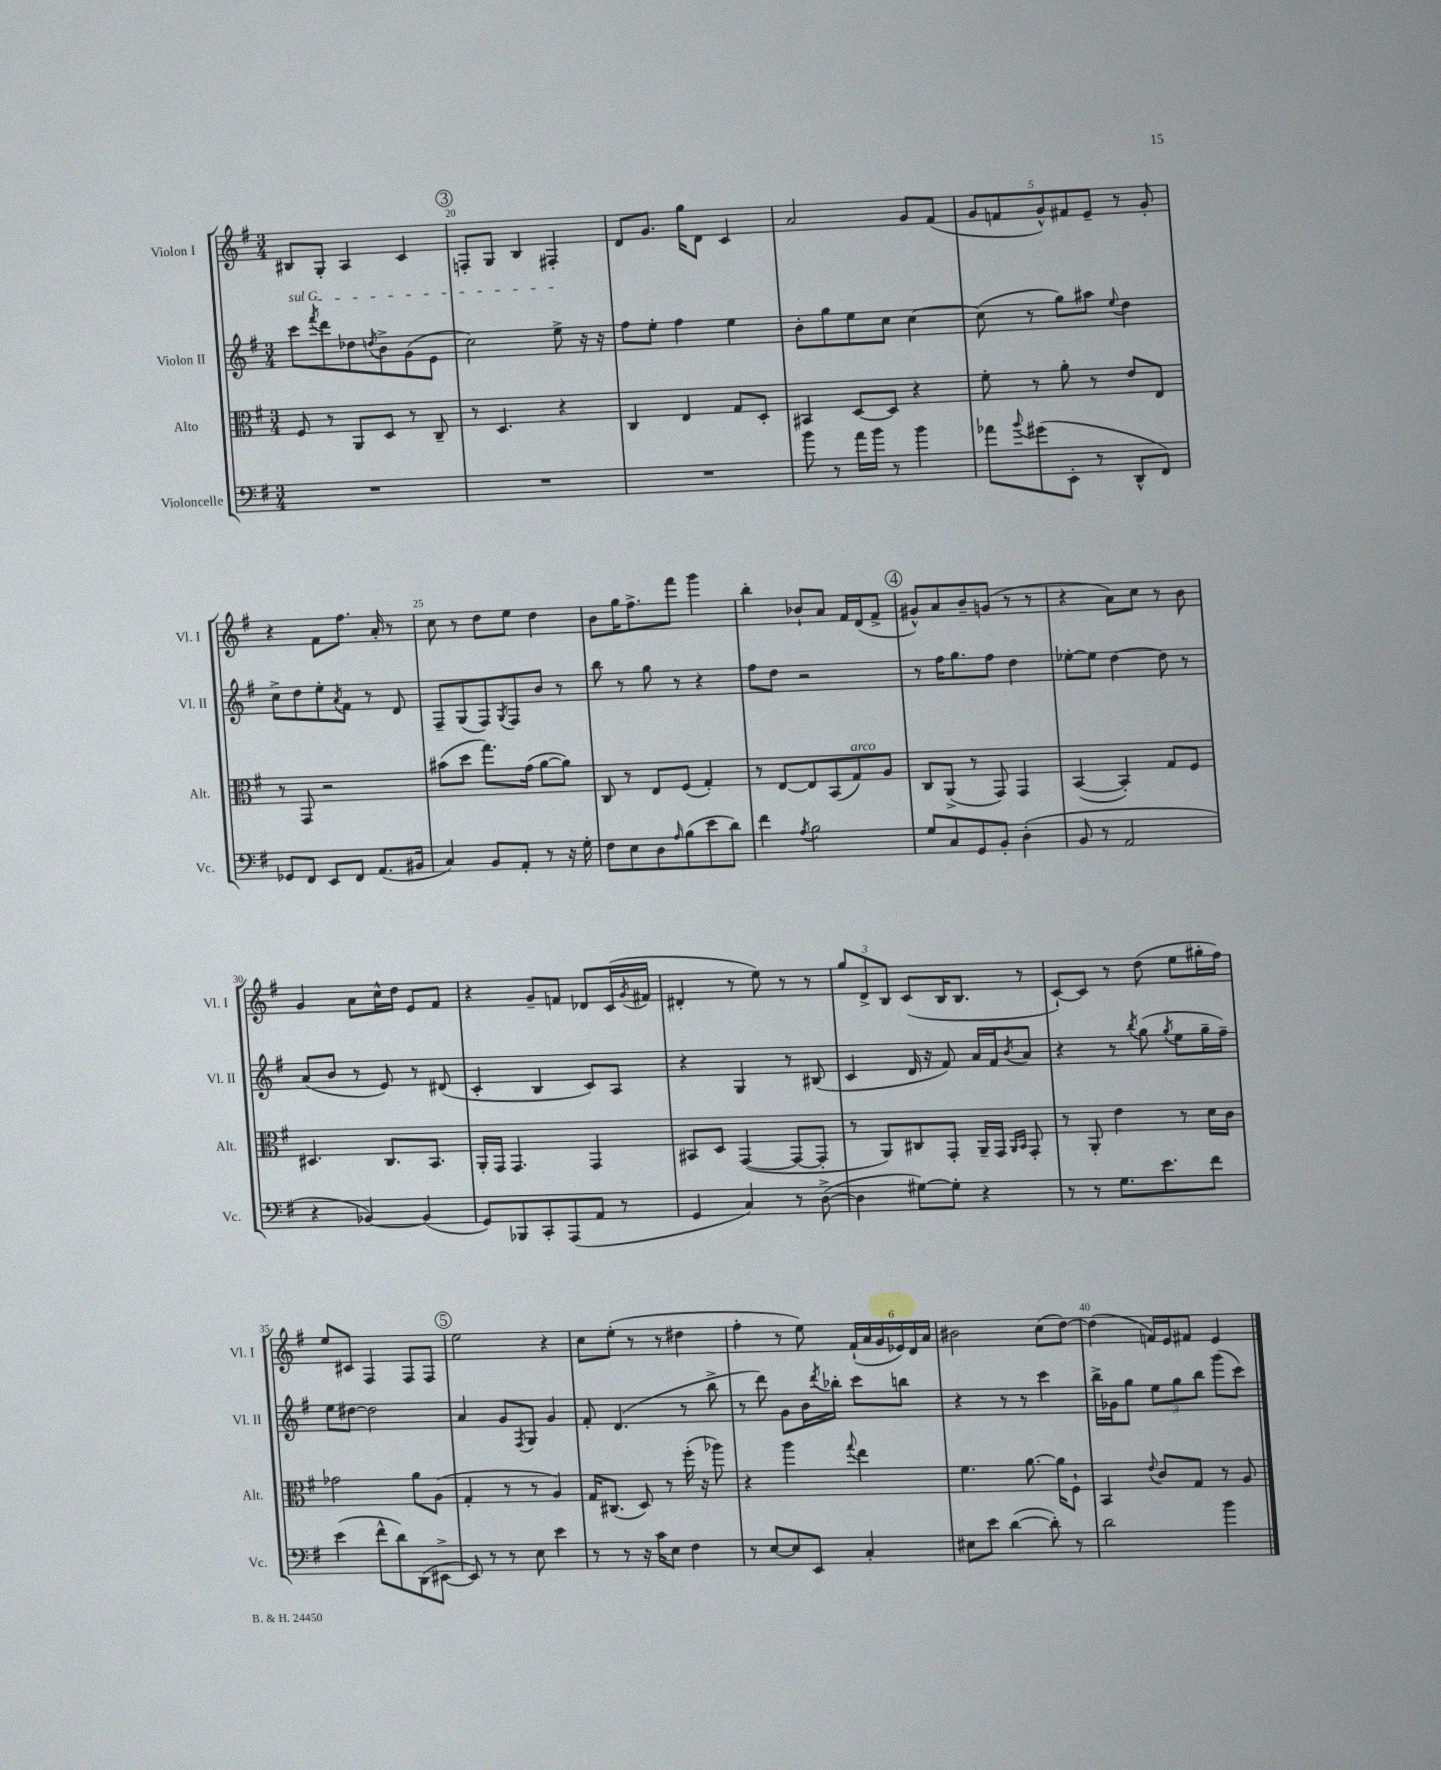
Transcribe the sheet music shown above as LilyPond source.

<<
\new StaffGroup <<
\new Staff = "s0" \with { instrumentName = "Violon I" shortInstrumentName = "Vl. I" } {
    \clef treble \key g \major \numericTimeSignature \time 3/4
    bis8 g8-. a4 c'4 |
    \mark \markup { \circle "3" } f8-. g8 b4 fis4-. |
    d'8 g'8. g''16 d'8 c'4 |
    a'2 g'8 fis'8( |
    \tuplet 5/4 { g'8 f'8 g'8-^) fis'8 e'8-- } r8 g'8-. |
    r4 fis'8 fis''8. a'16-. r8 |
    c''8 r8 d''8 e''8 d''4 |
    b'8 g''16 fis''8.-> fis'''8 g'''4 |
    b''4-. bes'8-! a'8 fis'16 d'16( fis'8-> |
    \mark \markup { \circle "4" } gis'8-^) a'8 b'8-- g'8( r8 r8 |
    r4 a'8) c''8 r8 b'8 |
    g'4 a'8 c''16-^ d''16 e'8 fis'8 |
    r4 g'8-- f'8 des'8 c'16( \acciaccatura { g'8 } fis'16 |
    dis'4-. r8 e''8) r8 r8 |
    \tuplet 3/2 { g''8 d'8-> b8 } c'8( b16 b8. r8 |
    c'8~-!) c'8 r8 d''8( e''8 gis''16-. fis''16) |
    e''8 cis'8 fis4 fis8 fis8 |
    \mark \markup { \circle "5" } e''2 r4 |
    c''8 e''8-.( r8 r8 dis''4 |
    fis''4-. r8 e''8) \tuplet 6/4 { fis'16-!( a'16 g'16 ees'16) d'16 a'16 } |
    bis'2 c''8( d''8~) |
    d''4( f'16) e'16 fis'8 e'4 \bar "|." |
}
\new Staff = "s1" \with { instrumentName = "Violon II" shortInstrumentName = "Vl. II" } {
    \clef treble \key g \major \numericTimeSignature \time 3/4
    \once \override TextSpanner.bound-details.left.text = \markup { \italic "sul G" } c'''8\startTextSpan \acciaccatura { fis'''8 } d'''8 des''8 \acciaccatura { d''8 } b'8-> g'8( e'8 |
    \mark \markup { \circle "3" } c''2) e''8->\stopTextSpan r16 r16 |
    fis''8 e''8-. fis''4 e''4 |
    b'8-. g''8 e''8 c''8 c''4~ |
    c''8( r8 g''8) ais''8 \appoggiatura { e''8 } d''4 |
    c''8-> d''8 e''8-. \acciaccatura { a'8 } fis'8 r8 d'8 |
    fis8-- g8( fis8) \acciaccatura { g8 } fis8 b'8 r8 |
    b''8 r8 g''8 r8 r4 |
    fis''8 d''8 r2 |
    \mark \markup { \circle "4" } r8 fis''16 g''8. fis''8 d''4 |
    ees''8~-. ees''8 d''4~ d''8 r8 |
    a'8( b'8 r8 e'8) r8 dis'8( |
    c'4-. b4 c'8) a8 |
    r4 g4 r8 bis8( |
    c'4 d'16 r16 fis'8) a'16 fis'16 \acciaccatura { b'8 } a'8 |
    r4 r8 \acciaccatura { b''8 } g''8( \acciaccatura { g''8 } e''8 g''16-- fis''16--) |
    e''8 dis''8~ dis''2 |
    \mark \markup { \circle "5" } a'4 g'8 \acciaccatura { fis8 } g8 g'4 |
    fis'8-. d'4.( r8 b''8-> |
    r8 d'''8) g'8 b'16 \acciaccatura { d'''8 } bes''16-. c'''8 b''8 |
    r4 r8 r8 c'''4 |
    b''16-> ges'16 g''8 \tuplet 3/2 { e''8 g''8 b''8 } g'''8( c'''8) \bar "|." |
}
\new Staff = "s2" \with { instrumentName = "Alto" shortInstrumentName = "Alt." } {
    \clef alto \key g \major \numericTimeSignature \time 3/4
    fis8 r8 a,8 d8 r8 c8-- |
    \mark \markup { \circle "3" } r8 d4. r4 |
    c4 e4 g8 d8-. |
    bis,4 d8~ d8 r4 |
    fis'8-. r8 a'8-. r8 e'8 e8 |
    r8 g,8 r2 |
    bis'8( d''8 g''8.) g'16( a'8~ a'8) |
    c8 r8 e8 fis8( g4-.) |
    r8 e8~ e8 b,8( g8^\markup { \italic "arco" }) a8 |
    \mark \markup { \circle "4" } c8 a,8->( r8 g,8) g,4 |
    b,4~( b,4-.) g8 fis8 |
    dis4. c8. b,8. |
    a,16-. g,16 g,4. g,4 |
    bis,8 d8 g,4~( g,8~ g,8-. |
    r8 a,8) cis8 g,8-. a,16-- g,16 \grace { a,16 b,16 } g,8-. |
    r8 a,8-. e'4 r8 d'16 c'16 |
    ges'2 a'8 a8( |
    \mark \markup { \circle "5" } g4-. r8 r8 a4) |
    g16 cis8.( d8) r8 fis''16-.( r16 aes''8) |
    r4 a''4 \appoggiatura { g''8 } e''4 |
    fis'4. a'8.~ a'16 fis8-! |
    b,4 \appoggiatura { e'8 } c'8 g8 r8 a8 \bar "|." |
}
\new Staff = "s3" \with { instrumentName = "Violoncelle" shortInstrumentName = "Vc." } {
    \clef bass \key g \major \numericTimeSignature \time 3/4
    R2. |
    \mark \markup { \circle "3" } R2. |
    R2. |
    b'8 r8 a'16 b'16 r8 b'4 |
    aes'8 \appoggiatura { b'8 } gis'8( e,8-. r8 d,8-^ fis,8) |
    ges,8 fis,8 e,8 fis,8 a,8.( bis,16 |
    c4) b,8 a,8-. r8 r16 g16-. |
    fis8 e8 d8 \grace { a16 } b8( e'8 d'8) |
    fis'4 \acciaccatura { a8 } b2 |
    \mark \markup { \circle "4" } g8 c8 g,8 b,8-. d4-.( |
    b,8 r8 a,2 |
    r4 bes,4~) bes,4( |
    g,8) bes,,8 c,8-. a,,8( a,8 r8 |
    g,4 c4) r8 d8~->( |
    d4 gis8~) gis8-. r4 |
    r8 r8 g8. e'8. fis'8 |
    e'4( fis'8-^ d'8) d,8( eis,8~-> |
    \mark \markup { \circle "5" } eis,8) r8 r8 e8 e'4 |
    r8 r8 r16 c'16 e8 fis4 |
    r8 e8~ e8 e,8 c4-. |
    eis8 e'8 d'4~( d'8-.) r8 |
    d'2 b'4 \bar "|." |
}
>>
>>
\layout { \context { \Score currentBarNumber = #19 \override BarNumber.break-visibility = ##(#f #t #t) barNumberVisibility = #(every-nth-bar-number-visible 5) } }
